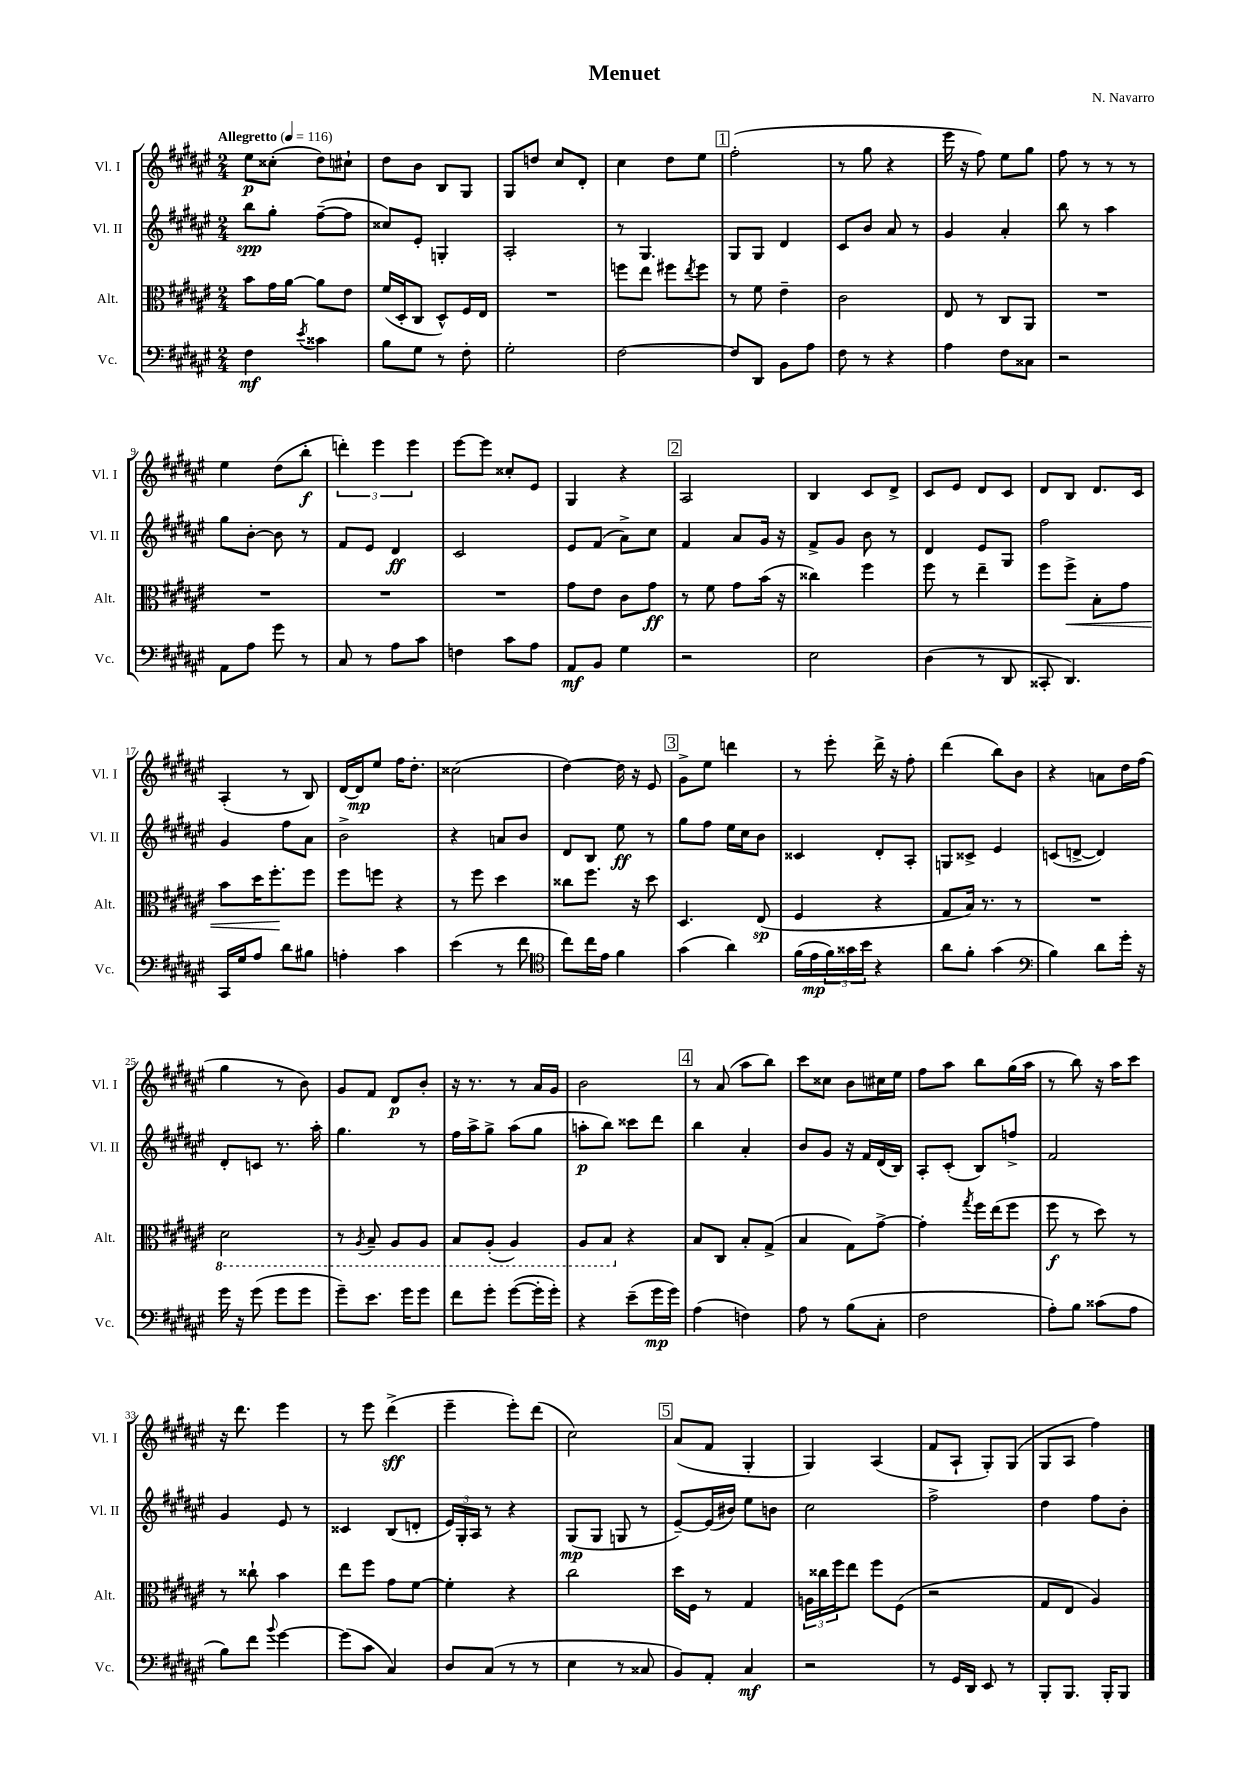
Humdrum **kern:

**kern	**dynam	**kern	**dynam	**kern	**dynam	**kern	**dynam
*part4	*part4	*part3	*part3	*part2	*part2	*part1	*part1
*staff4	*staff4	*staff3	*staff3	*staff2	*staff2	*staff1	*staff1
*I"Vc.	*	*I"Alt.	*	*I"Vl. II	*	*I"Vl. I	*
*I'Vc.	*	*I'Alt.	*	*I'Vl. II	*	*I'Vl. I	*
*clefF4	*	*clefC3	*	*clefG2	*	*clefG2	*
*k[f#c#g#d#a#e#]	*	*k[f#c#g#d#a#e#]	*	*k[f#c#g#d#a#e#]	*	*k[f#c#g#d#a#e#]	*
*M2/4	*	*M2/4	*	*M2/4	*	*M2/4	*
*MM116	*	*MM116	*	*MM116	*	*MM116	*
=1	=1	=1	=1	=1	=1	=1	=1
!	!	!	!	!	!	!LO:TX:a:B:t=Allegretto	!
4F#\	mf	8b\L	.	8bb\L	spp	8ee#\L	p
.	.	16g#\L	.	8gg#'\J	.	(8cc##X'\J	.
.	.	[16a#\JJ	.	.	.	.	.
8qe#/	.	.	.	.	.	.	.
4c##X\	.	8a#\L]	.	([8ff#~\L	.	8dd#\L)	.
.	.	8e#\J	.	8ff#\J]	.	8cc#X`\J	.
=2	=2	=2	=2	=2	=2	=2	=2
8B\L	.	(16f#/LL	.	8cc##X/L)	.	8dd#\L	.
.	.	16D#'/J	.	.	.	.	.
8G#\J	.	8C#/J	.	8e#'/J	.	8b\J	.
8r	.	8D#^^/L)	.	4Gn'/	.	8B/L	.
8F#'\	.	16F#/L	.	.	.	8G#/J	.
.	.	16E#/JJ	.	.	.	.	.
=3	=3	=3	=3	=3	=3	=3	=3
2G#'\	.	2r	.	2A#'/	.	8G#/L	.
.	.	.	.	.	.	8ddn/J	.
.	.	.	.	.	.	8cc#/L	.
.	.	.	.	.	.	8d#'/J	.
=4	=4	=4	=4	=4	=4	=4	=4
[2F#\	.	8ffn\L	.	8r	.	4cc#\	.
.	.	8ee#\J	.	4.G#/	.	.	.
.	.	8ff#X\L	.	.	.	8dd#\L	.
.	.	8qee#/	.	.	.	.	.
.	.	8ff#\J	.	.	.	8ee#\J	.
!!LO:REH:place=s1:t=1
=5	=5	=5	=5	=5	=5	=5	=5
8F#/L]	.	8r	.	8G#/L	.	(2ff#'\	.
8DD#/J	.	8f#\	.	8G#/J	.	.	.
8BB\L	.	4e#~\	.	4d#/	.	.	.
8A#\J	.	.	.	.	.	.	.
=6	=6	=6	=6	=6	=6	=6	=6
8F#\	.	2c#\	.	8c#/L	.	8r	.
8r	.	.	.	8b/J	.	8gg#\	.
4r	.	.	.	8a#/	.	4r	.
.	.	.	.	8r	.	.	.
=7	=7	=7	=7	=7	=7	=7	=7
4A#\	.	8E#/	.	4g#/	.	16eee#\	.
.	.	.	.	.	.	16r	.
.	.	8r	.	.	.	8ff#\)	.
8F#\L	.	8C#/L	.	4a#'/	.	8ee#\L	.
8C##X\J	.	8AA#/J	.	.	.	8gg#\J	.
=8	=8	=8	=8	=8	=8	=8	=8
2r	.	2r	.	8bb\	.	8ff#\	.
.	.	.	.	8r	.	8r	.
.	.	.	.	4aa#\	.	8r	.
.	.	.	.	.	.	8r	.
!!LO:LB:g=z
=9	=9	=9	=9	=9	=9	=9	=9
8AA#\L	.	2r	.	8gg#\L	.	4ee#\	.
8A#\J	.	.	.	[8b'\J	.	.	.
8g#\	.	.	.	8b\]	.	(8dd#\L	.
8r	.	.	.	8r	.	8bb'\J	f
=10	=10	=10	=10	=10	=10	=10	=10
8C#/	.	2r	.	8f#/L	.	6dddn'\)	.
8r	.	.	.	8e#/J	.	.	.
.	.	.	.	.	.	6eee#\	.
8A#\L	.	.	.	4d#/	ff	.	.
.	.	.	.	.	.	6eee#\	.
8c#\J	.	.	.	.	.	.	.
=11	=11	=11	=11	=11	=11	=11	=11
4Fn\	.	2r	.	2c#/	.	[8eee#\L	.
.	.	.	.	.	.	8eee#\J]	.
8c#\L	.	.	.	.	.	8cc##X'/L	.
8A#\J	.	.	.	.	.	8e#/J	.
=12	=12	=12	=12	=12	=12	=12	=12
8AA#/L	mf	8g#\L	.	8e#/L	.	4G#/	.
8BB/J	.	8e#\J	.	(8f#/J	.	.	.
4G#\	.	8c#\L	.	8a#^\L)	.	4r	.
.	.	8g#\J	ff	8cc#\J	.	.	.
!!LO:REH:place=s1:t=2
=13	=13	=13	=13	=13	=13	=13	=13
2r	.	8r	.	4f#/	.	2A#/	.
.	.	8f#\	.	.	.	.	.
.	.	8g#\L	.	8a#/L	.	.	.
.	.	(16b\Jk	.	16g#/Jk	.	.	.
.	.	16r	.	16r	.	.	.
=14	=14	=14	=14	=14	=14	=14	=14
2E#\	.	4cc##X\)	.	8f#^/L	.	4B/	.
.	.	.	.	8g#/J	.	.	.
.	.	4ff#\	.	8b\	.	8c#/L	.
.	.	.	.	8r	.	8d#^/J	.
=15	=15	=15	=15	=15	=15	=15	=15
(4D#\	.	8ff#\	.	4d#/	.	8c#/L	.
.	.	8r	.	.	.	8e#/J	.
8r	.	4ee#~\	.	8e#/L	.	8d#/L	.
8DD#/	.	.	.	8G#/J	.	8c#/J	.
=16	=16	=16	=16	=16	=16	=16	=16
8CC##X'/	.	8ff#\L	.	2ff#\	.	8d#/L	.
!	!	!	!LO:HP:b	!	!	!	!
4.DD#/)	.	8ff#^\J	<	.	.	8B/J	.
.	.	8B'\L	.	.	.	8.d#/L	.
.	.	8g#\J	.	.	.	.	.
.	.	.	.	.	.	16c#/Jk	.
!!LO:LB:g=z
=17	=17	=17	=17	=17	=17	=17	=17
16CC#/LL	.	8b\L	.	4g#/	.	(4A#'/	.
16G#/J	.	.	.	.	.	.	.
8A#/J	.	16dd#\K	.	.	.	.	.
.	.	8.ff#'\	.	.	.	.	.
8d#\L	.	.	.	8ff#\L	.	8r	.
8B#X\J	.	8ff#\J	[	8a#\J	.	8B/)	.
=18	=18	=18	=18	=18	=18	=18	=18
4An'\	.	8ff#\L	.	2b^\	.	[16d#/LL	.
.	.	.	.	.	.	16d#/J]	mp
.	.	8ffn\J	.	.	.	8ee#/J	.
4c#\	.	4r	.	.	.	16ff#\KL	.
.	.	.	.	.	.	8.dd#'\J	.
=19	=19	=19	=19	=19	=19	=19	=19
(4e#\	.	8r	.	4r	.	(2cc##X\	.
.	.	8ff#\	.	.	.	.	.
8r	.	4dd#\	.	8an/L	.	.	.
8f#\	.	.	.	8b/J	.	.	.
=20	=20	=20	=20	=20	=20	=20	=20
*clefC4	*	*	*	*	*	*	*
8cc#\L)	.	8cc##X\L	.	8d#/L	.	[4dd#\)	.
16cc#\L	.	8.ff#\J	.	8B/J	.	.	.
16e#\JJ	.	.	.	.	.	.	.
4f#\	.	.	.	8ee#\	ff	16dd#\]	.
.	.	16r	.	.	.	16r	.
.	.	8dd#\	.	8r	.	8e#/	.
!!LO:REH:place=s1:t=3
=21	=21	=21	=21	=21	=21	=21	=21
(4g#\	.	4.D#/	.	8gg#\L	.	8g#^\L	.
.	.	.	.	8ff#\J	.	8ee#\J	.
4a#\)	.	.	.	16ee#\LL	.	4dddn\	.
.	.	.	.	16cc#\J	.	.	.
.	.	(8E#/	sp	8b\J	.	.	.
=22	=22	=22	=22	=22	=22	=22	=22
(16f#\LL	.	4F#/	.	4c##X/	.	8r	.
16e#\	mp	.	.	.	.	.	.
24f#\)	.	.	.	.	.	8eee#'\	.
24g##X\	.	.	.	.	.	.	.
24b\JJ	.	.	.	.	.	.	.
4r	.	4r	.	8d#'/L	.	16ddd#^\	.
.	.	.	.	.	.	16r	.
.	.	.	.	8A#'/J	.	8ff#'\	.
=23	=23	=23	=23	=23	=23	=23	=23
8a#\L	.	8G#/L	.	8Gn/L	.	(4ddd#\	.
8f#'\J	.	16B/Jk)	.	8c##X^/J	.	.	.
.	.	8.r	.	.	.	.	.
(4g#\	.	.	.	4e#/	.	8bb\L)	.
.	.	8r	.	.	.	8b\J	.
=24	=24	=24	=24	=24	=24	=24	=24
*clefF4	*	*	*	*	*	*	*
4B\)	.	2r	.	(8cn/L	.	4r	.
.	.	.	.	[8dn^/J	.	.	.
8d#\L	.	.	.	4d/])	.	8an\L	.
16g#'\Jk	.	.	.	.	.	16dd#\L	.
16r	.	.	.	.	.	(16ff#\JJ	.
!!LO:LB:g=z
=25	=25	=25	=25	=25	=25	=25	=25
*	*	*8ba	*	*	*	*	*
16g#\	.	2D#\	.	8d#'/L	.	4gg#\	.
16r	.	.	.	.	.	.	.
(8g#\	.	.	.	8cn/J	.	.	.
8g#\L	.	.	.	8.r	.	8r	.
8g#\J	.	.	.	.	.	8b\)	.
.	.	.	.	16aa#'\	.	.	.
=26	=26	=26	=26	=26	=26	=26	=26
8g#~\L)	.	8r	.	4.gg#\	.	8g#/L	.
.	.	8qAA#/	.	.	.	.	.
8.e#\J	.	8BB~/	.	.	.	8f#/J	.
.	.	8AA#/L	.	.	.	8d#/L	p
16g#\KL	.	.	.	.	.	.	.
8g#\J	.	8AA#/J	.	8r	.	8b'/J	.
=27	=27	=27	=27	=27	=27	=27	=27
8f#\L	.	8BB/L	.	16ff#\LL	.	16r	.
.	.	.	.	16aa#^\J	.	8.r	.
8g#'\J	.	(8AA#'/J	.	8gg#^\J	.	.	.
([8g#\L	.	4AA#/)	.	(8aa#\L	.	8r	.
16g#'\L]	.	.	.	8gg#\J	.	16a#/LL	.
16g#'\JJ)	.	.	.	.	.	16g#/JJ	.
=28	=28	=28	=28	=28	=28	=28	=28
4r	.	8AA#/L	.	8aan'\L	p	2b\	.
.	.	8BB/J	.	8bb\J)	.	.	.
*	*	*X8ba	*	*	*	*	*
(8e#~\L	.	4r	.	8ccc##X\L	.	.	.
16g#\L	mp	.	.	8ddd#\J	.	.	.
16g#\JJ)	.	.	.	.	.	.	.
!!LO:REH:place=s1:t=4
=29	=29	=29	=29	=29	=29	=29	=29
(4A#\	.	8B/L	.	4bb\	.	8r	.
.	.	8C#/J	.	.	.	(8a#/	.
4Fn\)	.	8B'/L	.	4a#'/	.	8aa#\L	.
.	.	(8G#^/J	.	.	.	8bb\J)	.
=30	=30	=30	=30	=30	=30	=30	=30
8A#\	.	4B/	.	8b/L	.	8ccc#\L	.
8r	.	.	.	8g#/J	.	8cc##X\J	.
(8B\L	.	8G#\L)	.	16r	.	8b\L	.
.	.	.	.	16f#/LL	.	.	.
8C#'\J	.	[8g#^\J	.	(16d#/	.	16cc#X\L	.
.	.	.	.	16B/JJ)	.	16ee#\JJ	.
=31	=31	=31	=31	=31	=31	=31	=31
2F#\	.	4g#'\]	.	8A#'/L	.	8ff#\L	.
.	.	.	.	(8c#'/J	.	8aa#\J	.
.	.	8qgg#/	.	.	.	.	.
.	.	16ff#\LL	.	8B/L)	.	8bb\L	.
.	.	(16ee#\J	.	.	.	.	.
.	.	8ff#\J	.	8ffn^/J	.	(16gg#\L	.
.	.	.	.	.	.	16aa#\JJ	.
=32	=32	=32	=32	=32	=32	=32	=32
8A#'\L)	.	8ff#\	f	2f#/	.	8r	.
8B\J	.	8r	.	.	.	8bb\)	.
(8c##X\L	.	8dd#\)	.	.	.	16r	.
.	.	.	.	.	.	16aa#\KL	.
8A#\J	.	8r	.	.	.	8ccc#\J	.
!!LO:LB:g=z
=33	=33	=33	=33	=33	=33	=33	=33
8B\L)	.	8r	.	4g#/	.	16r	.
.	.	.	.	.	.	8.ddd#\	.
8f#\J	.	8cc##X`\	.	.	.	.	.
8qqb/	.	.	.	.	.	.	.
[4g#\	.	4b\	.	8e#/	.	4eee#\	.
.	.	.	.	8r	.	.	.
=34	=34	=34	=34	=34	=34	=34	=34
(8g#\L]	.	8ee#\L	.	4c##X/	.	8r	.
8c#\J	.	8ff#\J	.	.	.	8eee#\	.
4C#/)	.	8g#\L	.	(8B/L	.	(4ddd#^\	sff
.	.	[8f#\J	.	8dn'/J	.	.	.
=35	=35	=35	=35	=35	=35	=35	=35
8D#/L	.	4f#'\]	.	24e#/LL)	.	4eee#~\	.
.	.	.	.	24G#'/	.	.	.
.	.	.	.	24A#/JJ	.	.	.
(8C#/J	.	.	.	8r	.	.	.
8r	.	4r	.	4r	.	8eee#'\L)	.
8r	.	.	.	.	.	(8ddd#\J	.
=36	=36	=36	=36	=36	=36	=36	=36
4E#\	.	2cc#\	.	(8G#/L	mp	2cc#\)	.
.	.	.	.	8G#/J	.	.	.
8r	.	.	.	8Gn/	.	.	.
8C##X/	.	.	.	8r	.	.	.
!!LO:REH:place=s1:t=5
=37	=37	=37	=37	=37	=37	=37	=37
8BB/L)	.	16dd#\LL	.	[8e#~/L)	.	(8a#/L	.
.	.	16F#\JJ	.	.	.	.	.
8AA#'/J	.	8r	.	(16e#/L]	.	8f#/J	.
.	.	.	.	16b#X/JJ)	.	.	.
4C#/	mf	4G#/	.	8ee#\L	.	4G#'/	.
.	.	.	.	8bn\J	.	.	.
=38	=38	=38	=38	=38	=38	=38	=38
2r	.	24An\LL	.	2cc#\	.	4G#/)	.
.	.	24cc##X\	.	.	.	.	.
.	.	24ff#\J	.	.	.	.	.
.	.	8ee#\J	.	.	.	.	.
.	.	8ff#\L	.	.	.	(4A#/	.
.	.	(8F#\J	.	.	.	.	.
=39	=39	=39	=39	=39	=39	=39	=39
8r	.	2r	.	2ff#^\	.	8f#/L	.
16GG#/LL	.	.	.	.	.	8A#`/J	.
16DD#/JJ	.	.	.	.	.	.	.
8EE#/	.	.	.	.	.	8G#'/L)	.
8r	.	.	.	.	.	(8G#/J	.
=40	=40	=40	=40	=40	=40	=40	=40
8BBB'/L	.	8G#/L	.	4dd#\	.	8G#/L	.
8.BBB/J	.	8E#/J	.	.	.	8A#/J	.
.	.	4A#/)	.	8ff#\L	.	4ff#\)	.
16BBB'/KL	.	.	.	.	.	.	.
8BBB/J	.	.	.	8b'\J	.	.	.
==	==	==	==	==	==	==	==
*-	*-	*-	*-	*-	*-	*-	*-
